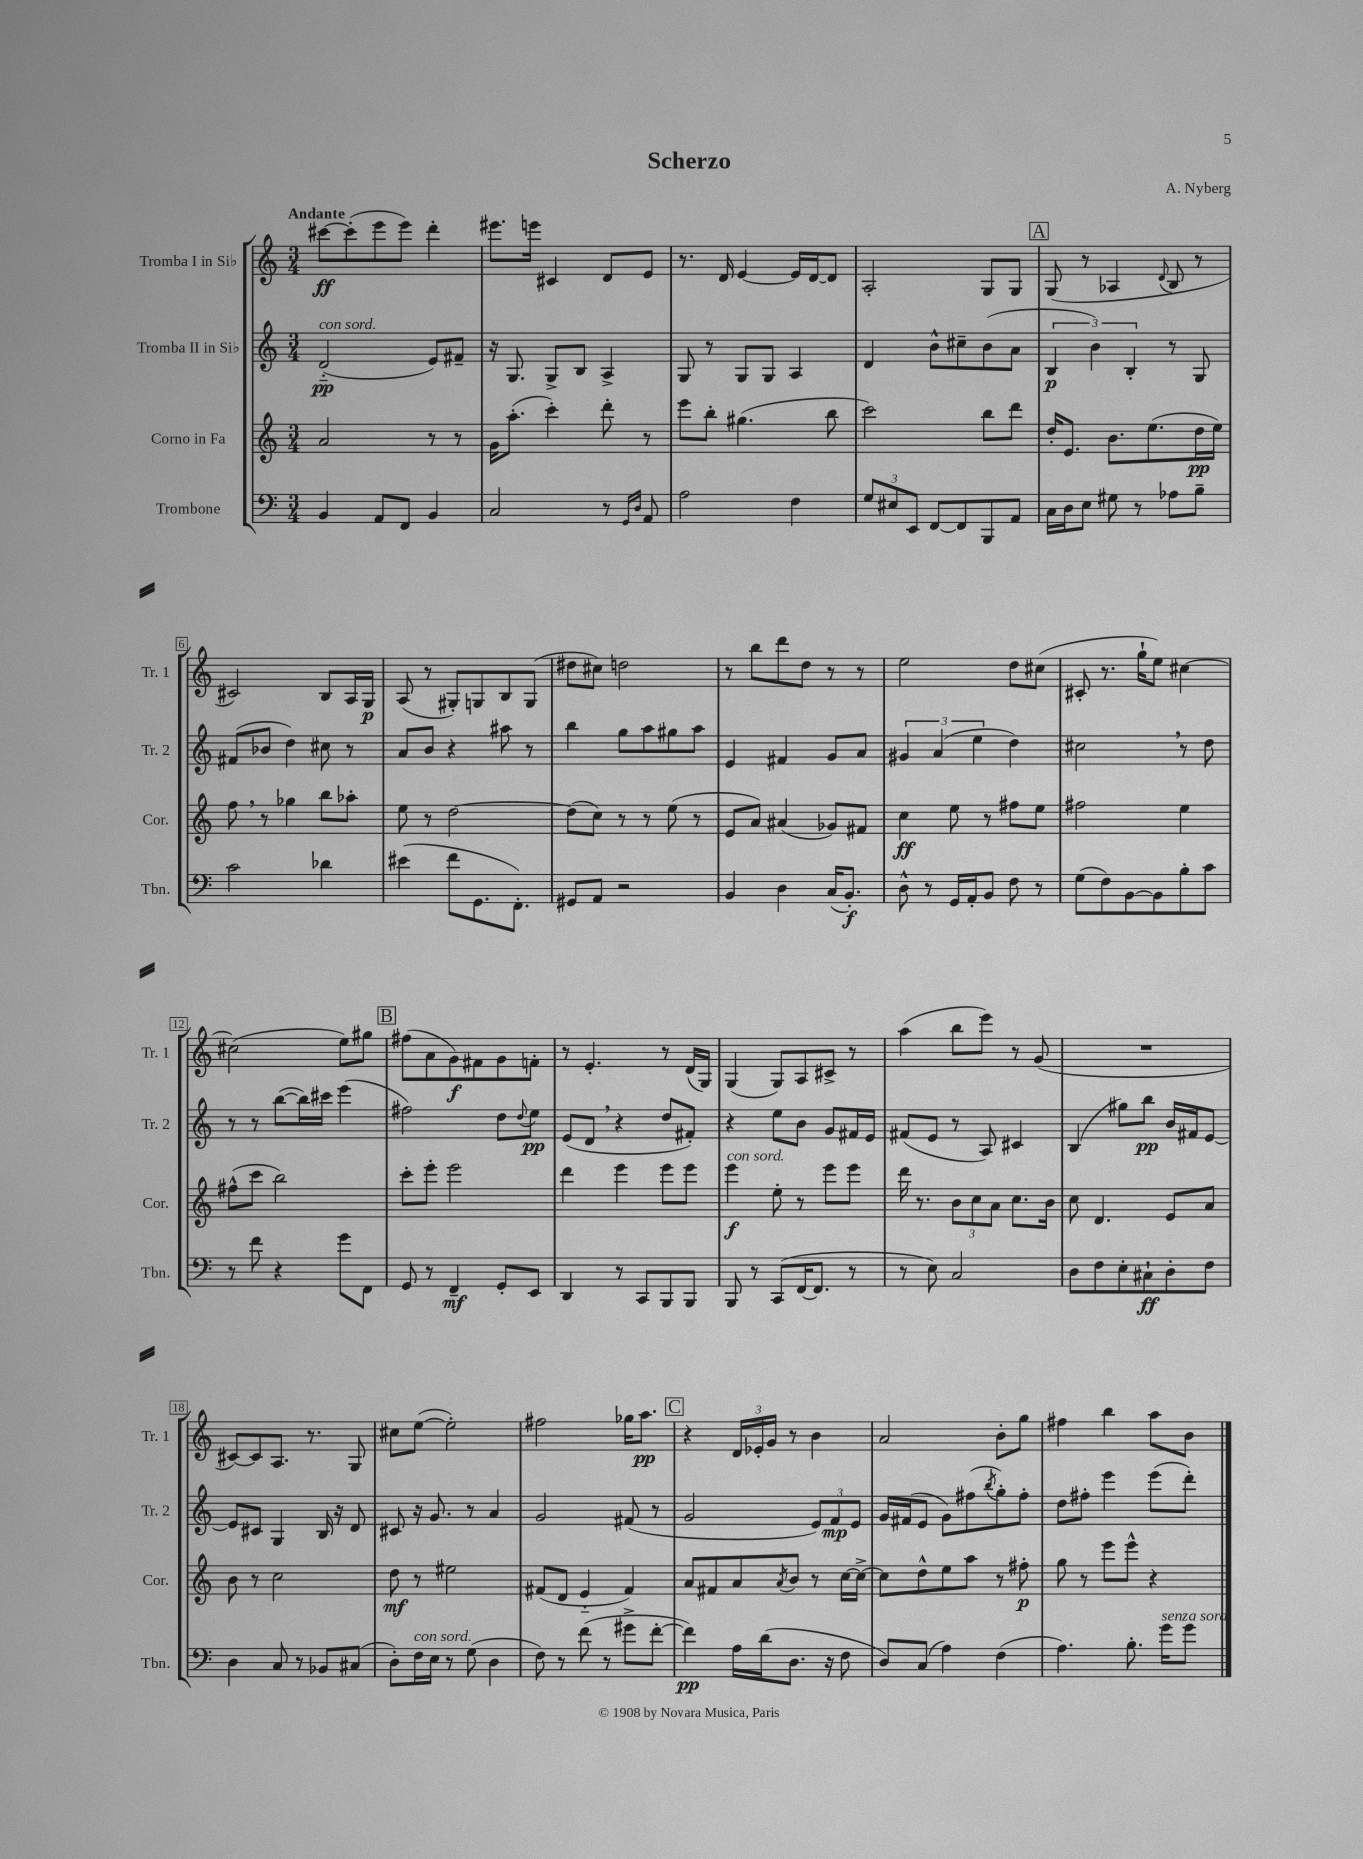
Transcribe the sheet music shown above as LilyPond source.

\header { title = "Scherzo" composer = "A. Nyberg" }
<<
\new StaffGroup <<
\new Staff = "s0" \with { instrumentName = "Tromba I in Sib" shortInstrumentName = "Tr. 1" } {
    \clef treble \key c \major \numericTimeSignature \time 3/4 \tempo "Andante"
    cis'''8~\ff cis'''8-.( e'''8 e'''8) d'''4-. |
    eis'''8. e'''16 cis'4 d'8 e'8 |
    r8. d'16 e'4~ e'16 d'16~ d'8 |
    a2-. g8 g8 |
    \mark \markup { \box "A" } g8( r8 aes4 \appoggiatura { d'8 } b8 r8 |
    cis'2) b8 a16 g16\p |
    a8( r8 gis8-.) g8 b8 g8( |
    dis''8 cis''8) d''2 |
    r8 b''8 d'''8 d''8 r8 r8 |
    e''2 d''8 cis''8( |
    cis'8-. r8. g''16-! e''8) cis''4~ |
    cis''2( e''8) gis''8 |
    \mark \markup { \box "B" } fis''8( a'8 g'8\f) fis'8 g'8 f'8-. |
    r8 e'4.-. r8 d'16( g16) |
    g4( g8) a8 cis'8-> r8 |
    a''4( b''8 e'''8) r8 g'8( |
    R2. |
    cis'8~) cis'8 a8. r8. g8 |
    cis''8 e''8~( e''2-.) |
    fis''2 ges''16 a''8.\pp |
    \mark \markup { \box "C" } r4 \tuplet 3/2 { d'16 ees'16-. g'16 } r8 b'4 |
    a'2 b'8-. g''8 |
    fis''4 b''4 a''8 b'8 \bar "|." |
}
\new Staff = "s1" \with { instrumentName = "Tromba II in Sib" shortInstrumentName = "Tr. 2" } {
    \clef treble \key c \major \numericTimeSignature \time 3/4
    d'2-_\pp^\markup { \italic "con sord." }( e'8) fis'8-- |
    r16 g8. g8-> b8 a4-> |
    g8 r8 g8 g8 a4 |
    d'4 b'8-^ cis''8-- b'8( a'8 |
    \mark \markup { \box "A" } \tuplet 3/2 { b4\p b'4) b4-. } r8 g8 |
    fis'8( bes'8 d''4) cis''8 r8 |
    a'8 b'8 r4 ais''8 r8 |
    b''4 g''8 a''8 gis''8 a''8 |
    e'4 fis'4 g'8 a'8 |
    \tuplet 3/2 { gis'4 a'4( e''4 } d''4) |
    cis''2 \breathe r8 d''8 |
    r8 r8 b''8~( b''16) cis'''16 e'''4( |
    \mark \markup { \box "B" } fis''2) d''8 \appoggiatura { d''8 } e''8\pp |
    e'8( d'8 \breathe r4 d''8 fis'8-.) |
    r4 e''8 b'8 g'8 fis'16 e'16 |
    fis'8( e'8 r8 a8) cis'4 |
    b4( gis''8) b''8\pp b'16 fis'16 e'8~ |
    e'8 cis'8 g4 b16 r16 d'8 |
    cis'8 r16 g'8. r8 a'4 |
    g'2 fis'8( r8 |
    \mark \markup { \box "C" } g'2 \tuplet 3/2 { e'8) f'8\mp e'8 } |
    g'16 fis'16( e'8 g'8) fis''8( \acciaccatura { b''8 } g''8-.) fis''8-. |
    d''8 fis''8-. e'''4 e'''8( d'''8-.) \bar "|." |
}
\new Staff = "s2" \with { instrumentName = "Corno in Fa" shortInstrumentName = "Cor." } {
    \clef treble \key c \major \numericTimeSignature \time 3/4
    a'2 r8 r8 |
    g'16 a''8.-.( c'''4-.) d'''8-. r8 |
    e'''8 b''8-. gis''4.( b''8 |
    c'''2) b''8 d'''8 |
    \mark \markup { \box "A" } d''16-. e'8. b'8. e''8.( d''16\pp e''16) |
    f''8 \breathe r8 ges''4 b''8 aes''8-. |
    e''8 r8 d''2~ |
    d''8( c''8) r8 r8 e''8( r8 |
    e'8 a'8) ais'4( ges'8) fis'8 |
    c''4\ff e''8 r8 fis''8 e''8 |
    fis''2 e''4 |
    fis''8-^( c'''8 b''2) |
    \mark \markup { \box "B" } c'''8-. e'''8-. e'''2 |
    d'''4 e'''4 e'''8 e'''8 |
    e'''4\f^\markup { \italic "con sord." } e''8-. r8 e'''8 e'''8 |
    d'''16 r8. \tuplet 3/2 { b'8 c''8 a'8 } c''8. b'16 |
    c''8 d'4. e'8 a'8 |
    b'8 r8 c''2 |
    d''8\mf r8 eis''2 |
    fis'8( d'8 e'4-_ fis'4) |
    \mark \markup { \box "C" } a'8 fis'8 a'8 \acciaccatura { a'8 } b'8 r8 c''16~ c''16~-> |
    c''8 d''8-^ e''8 a''8 r8 fis''8-.\p |
    g''8 r8 e'''8 e'''8-^ r4 \bar "|." |
}
\new Staff = "s3" \with { instrumentName = "Trombone" shortInstrumentName = "Tbn." } {
    \clef bass \key c \major \numericTimeSignature \time 3/4
    b,4 a,8 f,8 b,4 |
    c2 r8 \grace { g,16 d16 } a,8 |
    a2 f4 |
    \tuplet 3/2 { g8 eis8 e,8 } f,8~ f,8 b,,8 a,8 |
    \mark \markup { \box "A" } c16 d16 e8 gis8 r8 aes8 b8-- |
    c'2 des'4 |
    eis'4( f'8 g,8. f,8.-.) |
    gis,8 a,8 r2 |
    b,4 d4 c16( b,8.-.\f) |
    d8-^ r8 g,16 a,16-. b,8 f8 r8 |
    g8( f8) b,8~ b,8 b8-. c'8 |
    r8 f'8 r4 g'8 f,8 |
    \mark \markup { \box "B" } g,8 r8 f,4--\mf g,8-. e,8 |
    d,4 r8 c,8 b,,8 b,,8 |
    b,,8 r8 c,8( f,16~ f,8. r8 |
    r8 e8) c2 |
    d8 f8 e8-. cis8-!\ff d8-. f8 |
    d4 c8 r8 bes,8 cis8( |
    d8-.) f16^\markup { \italic "con sord." } e16 r8 g8( d4 |
    f8) r8 f'8( r8 gis'8-> f'8~-. |
    \mark \markup { \box "C" } f'4\pp) a16 d'16( d8. r16 f8 |
    d8) c8( a4) f4( |
    a4.) b8.-. g'16^\markup { \italic "senza sord." } g'8 \bar "|." |
}
>>
>>
\layout { \context { \Score \override BarNumber.stencil = #(make-stencil-boxer 0.1 0.3 ly:text-interface::print) } }
